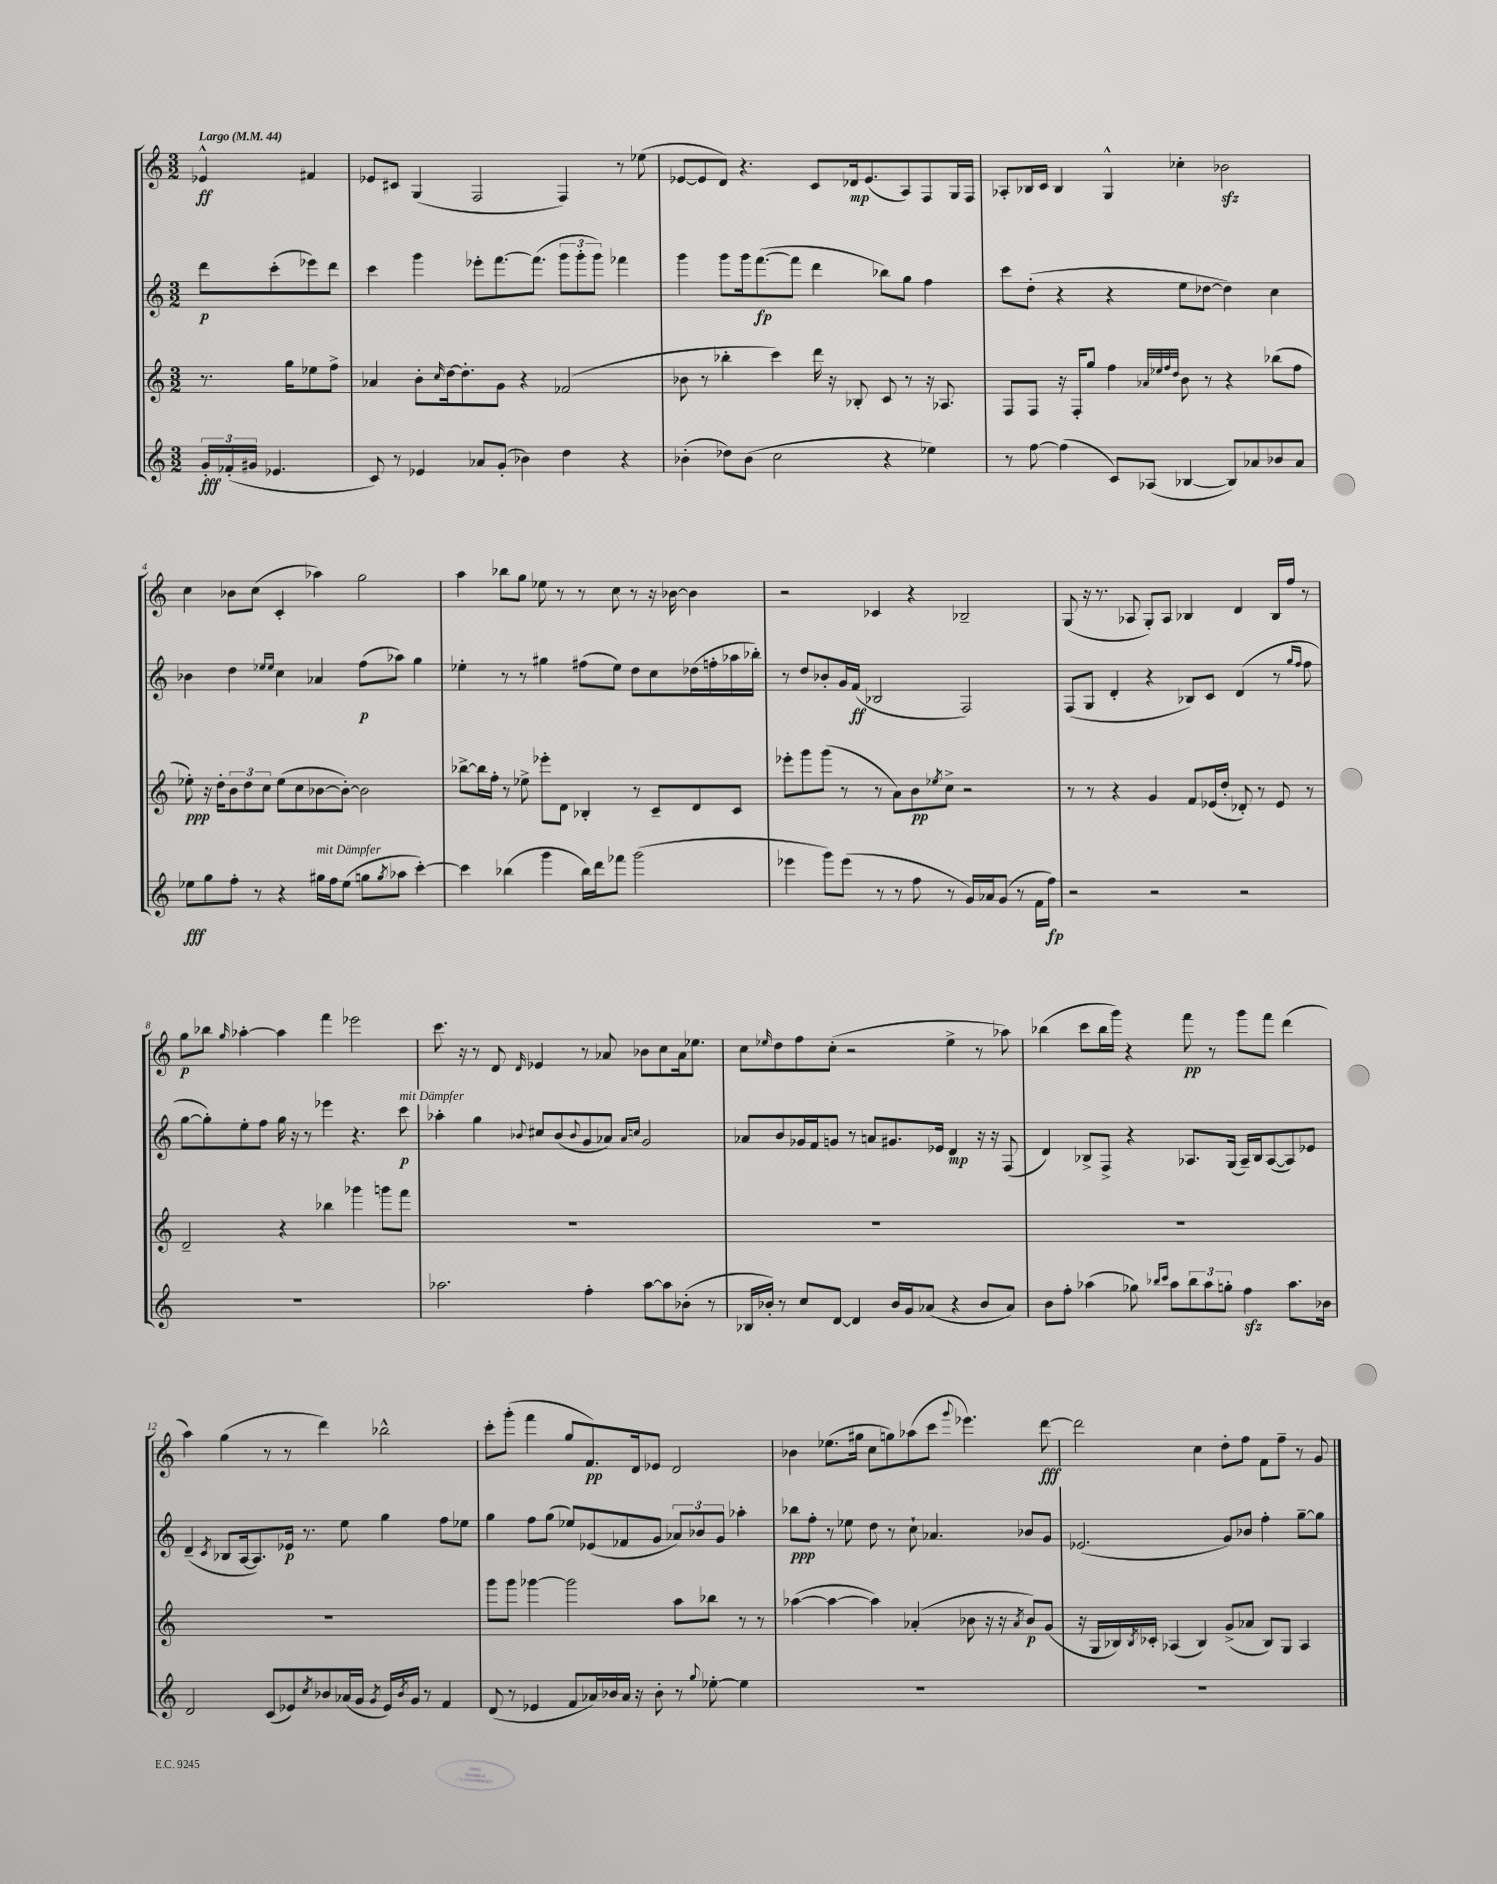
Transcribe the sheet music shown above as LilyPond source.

<<
\new StaffGroup <<
\new Staff = "s0" {
    \clef treble \key c \major \numericTimeSignature \time 3/2 \partial 2 \tempo "Largo" 4 = 44
    ees'4-^\ff fis'4 |
    ees'8 cis'8 g4( f2 f4) r8 ees''8( |
    ees'8~ ees'8 d'8) r4. c'8 des'16\mp ees'8.( a8) f8 g16 f16 |
    aes8-. bes16 c'16 bes4 g4-^ ces''4-. bes'2\sfz |
    c''4 bes'8 c''8( c'4-. aes''4) g''2 |
    a''4 bes''8 g''8 ees''8 r8 r8 c''8 r8 r16 bes'16~ bes'4 |
    r2 ces'4 r4 bes2-- |
    g8( r16 r8. aes8 g8-.) aes8 bes4 d'4 bes16 f''16 r8 |
    g''8\p bes''8 \grace { g''16 } aes''4~-. aes''4 f'''4 ees'''2 |
    c'''8. r16 r8 d'8 \grace { d'16 } ees'4 r8 aes'8 bes'8 c''8 aes'16 ees''8. |
    c''8 \grace { ees''16 } d''8 f''8 c''8-.( r2 ees''4-> r8 aes''8) |
    bes''4( c'''8 bes''16 g'''16) r4 f'''8\pp r8 g'''8 f'''8 d'''4( |
    a''4) g''4( r8 r8 d'''4) bes''2-^ |
    c'''8-. g'''8-.( f'''4 g''8 f'8.\pp) d'16 ees'8 d'2 |
    bes'4 ees''8.( gis''16 c''8 g''8) aes''8( c'''8 \appoggiatura { g'''8 } ees'''4.) d'''8~\fff |
    d'''2 c''4 d''8-. f''8 f'8 f''8-- r8 g'8 \bar "|." |
}
\new Staff = "s1" {
    \clef treble \key c \major \numericTimeSignature \time 3/2 \partial 2
    d'''8\p c'''8-.( ees'''8) d'''8 |
    c'''4 g'''4 ees'''8-. f'''8.~ f'''8.( \tuplet 3/2 { g'''8 g'''8-. g'''8) } fes'''4 |
    g'''4 g'''8 g'''16 f'''8.~\fp( f'''8 d'''4 bes''8) g''8 f''4 |
    c'''8 d''8-.( r4 r4 e''8 des''8~ des''4) c''4 |
    bes'4 d''4 \grace { ees''16 ees''16 } c''4 aes'4 f''8\p( aes''8) g''4 |
    ees''4-. r8 r8 gis''4 fis''8( ees''8) d''8 c''8 des''16( f''16-. aes''16 bes''16-.) |
    r8 d''8 bes'8-. g'16 f'16\ff( bes2 f2) |
    f8( g8 d'4-. r4 bes8) c'8 d'4( r8 \grace { g''16 f''16 } f''8 |
    g''8~ g''8-.) e''8-. f''8 g''16 r16 r8 ees'''4 r4. c'''8\p^\markup { \italic "mit Dämpfer" } |
    aes''4-. g''4 \appoggiatura { bes'8 } cis''8 bes'8( \appoggiatura { bes'8 } g'8 aes'8) \grace { aes'16 c''16 } g'2 |
    aes'8 b'8 ges'16 f'16 g'8 r8 a'8 gis'8. ees'16 d'4\mp r16 r16 f8( |
    d'4) bes8-> f8-> r4 aes8. g16( aes16--) bes16 aes8~( aes8) ees'8 |
    d'4--( \acciaccatura { c'8 } bes8 a16~ a8.) ees'16\p r8. e''8 g''4 f''8 ees''8 |
    g''4 f''8 g''8( ees''8) ees'8( fes'8 g'8 \tuplet 3/2 { aes'8) bes'8 g'8 } aes''4-. |
    bes''8\ppp f''8-. r8 ees''8 d''8 r8 c''8-! aes'4. bes'8 g'8 |
    ees'2.( g'8) bes'8 f''4-. g''8~-- g''8 \bar "|." |
}
\new Staff = "s2" {
    \clef treble \key c \major \numericTimeSignature \time 3/2 \partial 2
    r8. g''16 ees''8 f''8-> |
    aes'4 b'8-. \grace { c''16 } d''16~ d''8.-. g'8 r4 fes'2( |
    bes'8 r8 bes''4-. c'''4) d'''16 r16 bes8-. c'8 r8 r16 aes8. |
    f8 f8 r16 f16-. g''8 f''4 \grace { aes'32 ees''32 f''32 d''32 } b'8 r8 r4 bes''8( f''8 |
    ees''8-.\ppp) r16 d''16-. \tuplet 3/2 { b'8 d''8 c''8 } ees''8( c''8 bes'8~ bes'8~-.) bes'2 |
    bes''8~-> bes''16 f''16-. r8 ees''8-> ees'''8-. d'8 bes4-. r8 c'8-- d'8 c'8 |
    ees'''8-. g'''8 g'''8( r8 r8 a'8) b'8\pp \acciaccatura { ees''8 } c''8-> r2 |
    r8 r8 r4 g'4 f'8 ees'16( d''16-. des'8-.) r8 ees'8 r8 |
    d'2-- r4 bes''4 ges'''4 g'''8 f'''8 |
    R1. |
    R1. |
    R1. |
    R1. |
    g'''8 g'''8 ges'''4~ ges'''2 a''8 bes''8 r8 r8 |
    aes''4~( aes''4~ aes''4) aes'4-.( bes'8 r16 r16 \acciaccatura { aes'8 } bes'8\p) g'8( |
    r16 g16 bes16) \acciaccatura { bes8 } ces'16-. aes4( bes4) g'8->( aes'8 bes8) g8 aes4 \bar "|." |
}
\new Staff = "s3" {
    \clef treble \key c \major \numericTimeSignature \time 3/2 \partial 2
    \tuplet 3/2 { g'16-.\fff fes'16-.( gis'16 } ees'4. |
    c'8) r8 ees'4 aes'8 g'8-.( bes'4) d''4 r4 |
    bes'4-.( des''8) bes'8( c''2 r4 ees''4) |
    r8 f''8~ f''4( c'8) aes8( bes4~ bes8) aes'8 bes'8 aes'8 |
    ees''8\fff g''8 f''8-. r8 r4 gis''16^\markup { \italic "mit Dämpfer" } f''16 ees''8( g''8 \acciaccatura { g''8 } aes''8 c'''4~-.) |
    c'''4 bes''4( g'''4 bes''16) d'''16 fes'''8 g'''2( |
    ees'''4 g'''8) ees'''8( r8 r8 f''8 r8 g'16) aes'16 g'8( r8 f'16 f''16\fp) |
    r2 r2 r2 |
    R1. |
    aes''2. f''4-. aes''8~ aes''8 bes'8-.( r8 |
    bes16 bes'16-.) r8 c''8 d'8~ d'4 bes'16 g'16 aes'8( r4 bes'8 aes'8) |
    b'8 f''8-. aes''4( ges''8) \grace { bes''16 c'''16 } aes''8 \tuplet 3/2 { bes''8 aes''8 g''8-. } f''4\sfz aes''8. bes'16 |
    d'2 c'8( ees'8) \acciaccatura { c''8 } bes'8 aes'16( g'16 \acciaccatura { g'8 } ees'16) \acciaccatura { bes'8 } g'16 r8 f'4 |
    d'8( r8 ees'4 f'8 aes'16) bes'16 aes'16 r16 bes'8-. r8 \appoggiatura { g''8 } ees''8~-. ees''4 |
    R1. |
    R1. \bar "|." |
}
>>
>>
